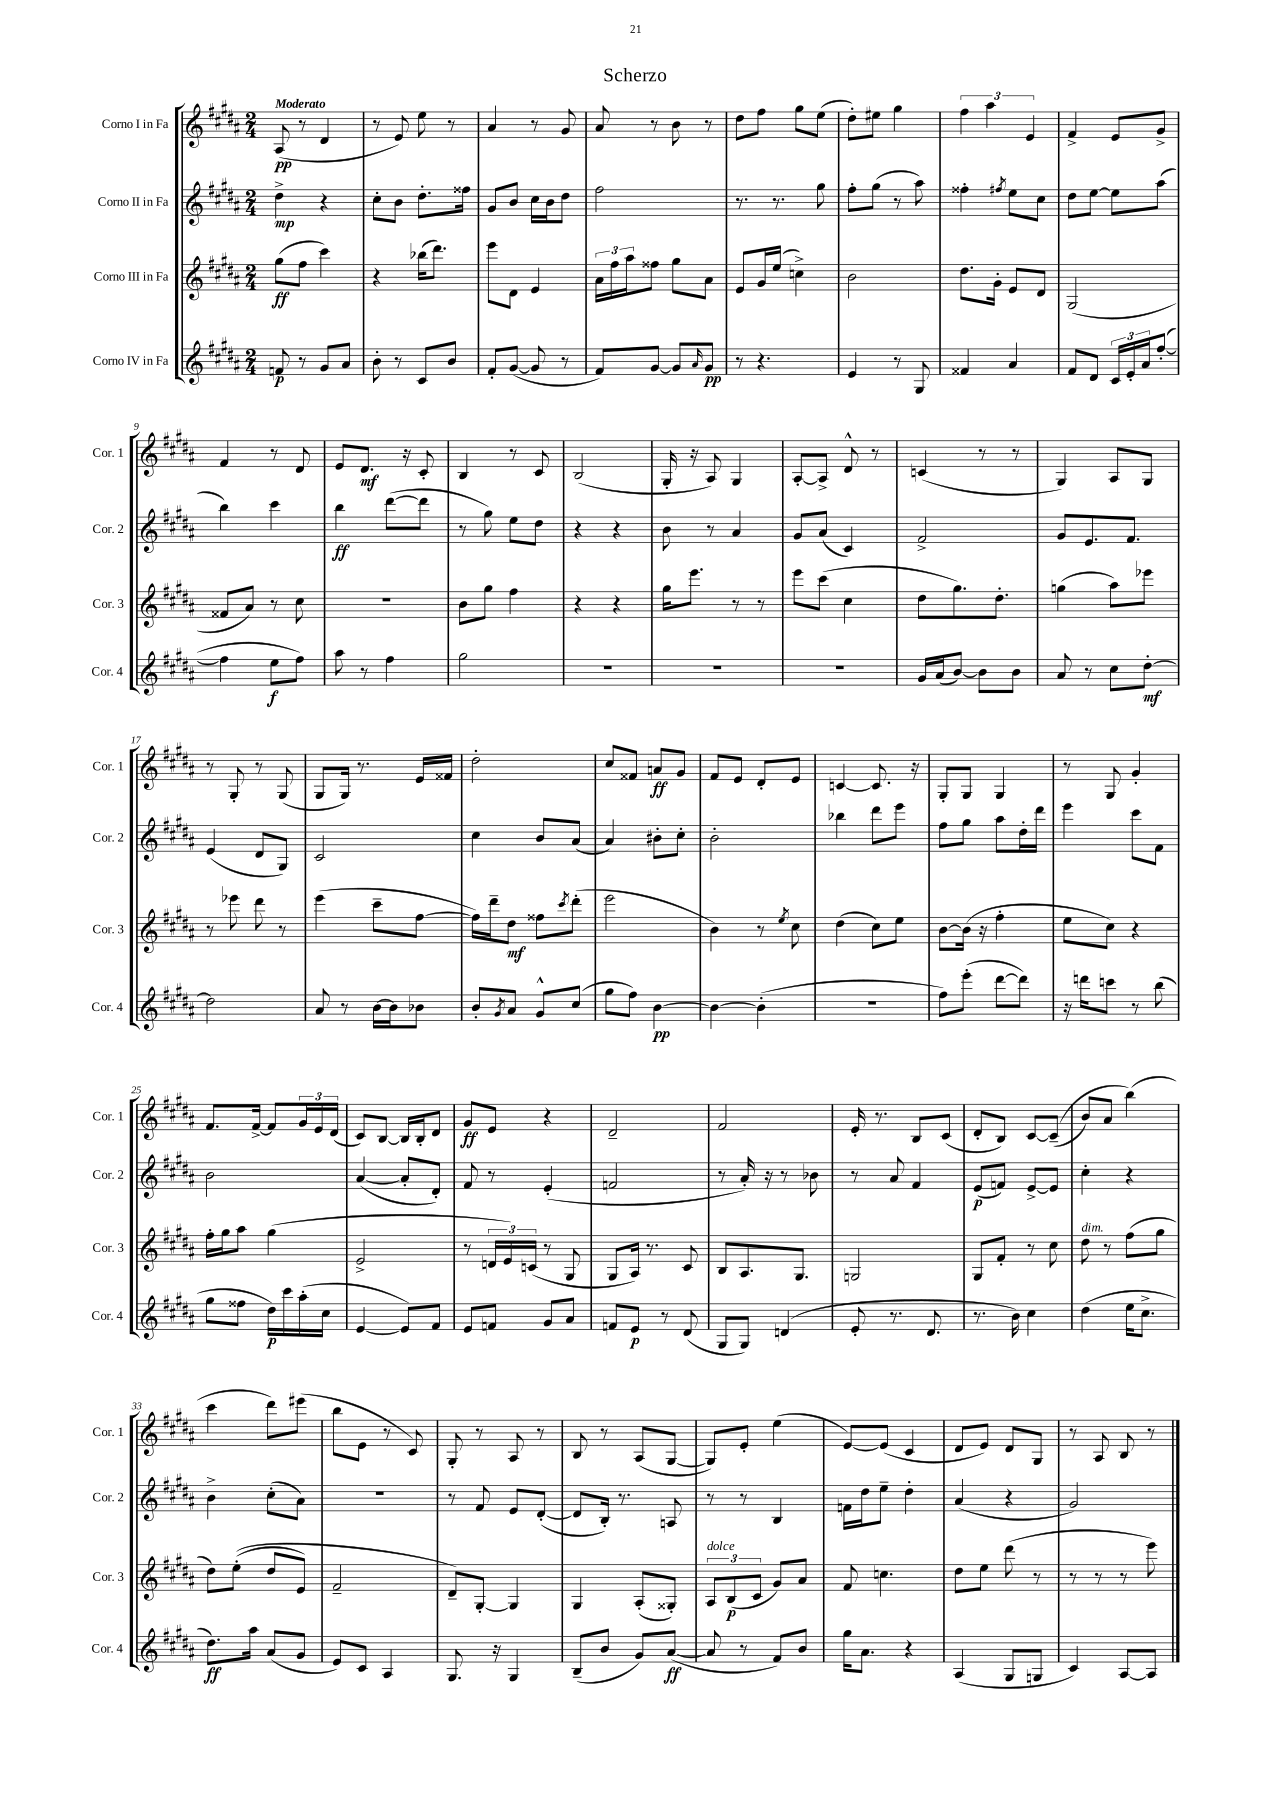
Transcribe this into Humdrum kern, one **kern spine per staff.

**kern	**kern	**kern	**kern
*staff4	*staff3	*staff2	*staff1
*clefG2	*clefG2	*clefG2	*clefG2
*k[f#c#g#d#a#]	*k[f#c#g#d#a#]	*k[f#c#g#d#a#]	*k[f#c#g#d#a#]
*M2/4	*M2/4	*M2/4	*M2/4
8f	(8gg#	4dd#^	(8A#
8r	8ff#	.	8r
8g#	4ccc#)	4r	4d#
8a#	.	.	.
=	=	=	=
8b'	4r	8cc#'	8r
8r	.	8b	8e)
8c#	(16bb-	8.dd#'	8ee
.	8.ddd#)	.	.
8b	.	.	8r
.	.	16ff##	.
=	=	=	=
8f#'	8eee	8g#	4a#
([8g#	8d#	8b	.
8g#]	4e	16cc#	8r
.	.	16b	.
8r	.	8dd#	8g#
=	=	=	=
8f#)	24a#	2ff#	8a#
.	24ff#	.	.
.	24aa#	.	.
[8g#	8ff##	.	8r
8g#]	8gg#	.	8b
16qqa#	.	.	.
8g#	8a#	.	8r
=	=	=	=
8r	8e	8.r	8dd#
4.r	16g#	.	8ff#
.	(16ee	8.r	.
.	4cc^)	.	8gg#
.	.	8gg#	(8ee
=	=	=	=
4e	2b	8ff#'	8dd#')
.	.	(8gg#	8ee#
8r	.	8r	4gg#
8G#	.	8aa#)	.
=	=	=	=
4f##	8.dd#	4ff##'	6ff#
.	.	.	6aa#
.	16g#'	.	.
.	.	8qff#	.
4a#	8e	8ee	.
.	.	.	6e
.	8d#	8cc#	.
=	=	=	=
8f#	(2G#	8dd#	4f#^
8d#	.	[8ee	.
24c#	.	8ee]	8e
24e'	.	.	.
24a#	.	.	.
([8ff#'	.	(8aa#	8g#^
=	=	=	=
4ff#]	8f##	4bb)	4f#
.	8a#)	.	.
8ee	8r	4ccc#	8r
8ff#)	8cc#	.	8d#
=	=	=	=
8aa#	2r	4bb	8e
8r	.	.	8.d#
4ff#	.	([8ddd#	.
.	.	.	16r
.	.	8ddd#]	8c#'
=	=	=	=
2gg#	8b	8r	4B
.	8gg#	8gg#)	.
.	4ff#	8ee	8r
.	.	8dd#	8c#
=	=	=	=
2r	4r	4r	(2B
.	4r	4r	.
=	=	=	=
2r	16gg#	8b	16G#'
.	8.eee	.	16r
.	.	8r	8A#)
.	8r	4a#	4G#
.	8r	.	.
=	=	=	=
2r	8eee	8g#	[8A#'
.	(8ccc#	(8a#	8A#^]
.	4cc#	4c#)	8d#^^
.	.	.	8r
=	=	=	=
16g#	8dd#	2f#^	(4c
(16a#	.	.	.
[8b)	8.gg#)	.	.
8b]	.	.	8r
.	8.dd#'	.	.
8b	.	.	8r
=	=	=	=
8a#	(4gg	8g#	4G#)
8r	.	8.e	.
8cc#	8aa#)	.	8A#
.	.	8.f#	.
[8dd#'	8eee-	.	8G#
=	=	=	=
2dd#]	8r	(4e	8r
.	8eee-	.	8G#'
.	8ddd#	8d#	8r
.	8r	8G#)	(8G#
=	=	=	=
8a#	(4eee	2c#	8G#
8r	.	.	16G#)
.	.	.	8.r
[16b	8ccc#~	.	.
16b]	.	.	.
8b-	[8ff#	.	16e
.	.	.	16f##
=	=	=	=
8b'	16ff#])	4cc#	2dd#'
.	16ddd#~	.	.
8qg#	.	.	.
8a#	8dd#	.	.
8g#^^	8ff##	8b	.
.	8qccc#	.	.
(8cc#	(8ddd#'	(8a#	.
=	=	=	=
8gg#	2eee	4a#)	8cc#
8ff#)	.	.	8f##
[4b	.	8b#'	8a
.	.	8cc#'	8g#
=	=	=	=
4b_	4b)	2b'	8f#
.	.	.	8e
(4b']	8r	.	8d#'
.	8qee	.	.
.	8cc#	.	8e
=	=	=	=
2r	(4dd#	4bb-	[4c
.	8cc#)	8ddd#	8.c]
.	8ee	8eee	.
.	.	.	16r
=	=	=	=
8ff#)	[8b	8ff#	8G#'
(8eee'	(16b]	8gg#	8G#
.	16r	.	.
[8ddd#	4ff#'	8aa#	4G#
8ddd#])	.	16dd#'	.
.	.	16ddd#	.
=	=	=	=
16r	8ee	4eee	8r
16ddd	.	.	.
8ccc	8cc#)	.	8G#
8r	4r	8ccc#	4g#'
(8bb	.	8f#	.
=	=	=	=
8gg#	16ff#'	2b	8.f#
.	16gg#	.	.
8ff##	8aa#	.	.
.	.	.	[16f#^
16dd#)	(4gg#	.	8f#]
16ccc#	.	.	.
(16aa#'	.	.	24g#
.	.	.	24e
16cc#	.	.	.
.	.	.	(24d#
=	=	=	=
[4e	2e^	([4a#	8c#)
.	.	.	[8B
8e])	.	8a#']	16B]
.	.	.	16B'
8f#	.	8d#')	8d#
=	=	=	=
8e	8r	8f#	8g#
8f	24d	8r	8e
.	24e)	.	.
.	(24c	.	.
8g#	8r	(4e'	4r
8a#	8G#	.	.
=	=	=	=
8f	8G#	2f	2d#~
8e	16A#)	.	.
.	8.r	.	.
8r	.	.	.
(8d#	8c#	.	.
=	=	=	=
8G#	8B	8r	2f#
8G#)	8.A#	16a#')	.
.	.	16r	.
(4d	.	8r	.
.	8.G#	.	.
.	.	8b-	.
=	=	=	=
8e'	2G	8r	16e'
.	.	.	8.r
8.r	.	8a#	.
.	.	4f#	8B
8.d#	.	.	.
.	.	.	(8c#
=	=	=	=
8.r	8G#	(8e	8d#'
.	8f#'	8f)	8B)
16b)	.	.	.
4cc#	8r	[8e^	[8c#
.	8cc#	8e]	&((8c#~]
=	=	=	=
(4dd#	8dd#	4cc#'	8b)
.	8r	.	8a#
16ee	(8ff#	4r	(4bb&)
8.cc#^	.	.	.
.	8gg#	.	.
=	=	=	=
8.dd#)	8dd#)	4b^	4ccc#
.	&((8ee'	.	.
16aa#	.	.	.
(8a#	8dd#	(8cc#'	8ddd#)
8g#	8e)	8a#)	(8eee#
=	=	=	=
8e)	2f#~	2r	8bb
8c#	.	.	8e
4A#	.	.	8r
.	.	.	8c#)
=	=	=	=
8.G#	8d#~&)	8r	8G#'
.	[8G#'	8f#	8r
16r	.	.	.
4G#	4G#]	8e	8A#
.	.	([8d#'	8r
=	=	=	=
(8B~	4G#	8d#]	8B
8b	.	16B')	8r
.	.	8.r	.
8g#)	(8A#'	.	(8A#
([8a#	8G##')	8A	[8G#
=	=	=	=
8a#]	12A#	8r	8G#])
.	(12B	.	.
8r	.	8r	8e'
.	12c#	.	.
8f#)	8g#)	4B	(4ee
8b	8a#	.	.
=	=	=	=
16gg#	8f#	16f	[8e)
8.a#	.	16dd#	.
.	4.cc	8ee~	(8e]
4r	.	4dd#'	4c#
=	=	=	=
(4A#	8dd#	(4a#	8d#
.	8ee	.	8e)
8G#	(8ddd#	4r	8d#
8G	8r	.	8G#
=	=	=	=
4c#)	8r	2g#)	8r
.	8r	.	8A#
[8A#	8r	.	8B
8A#]	8eee)	.	8r
==	==	==	==
*-	*-	*-	*-
